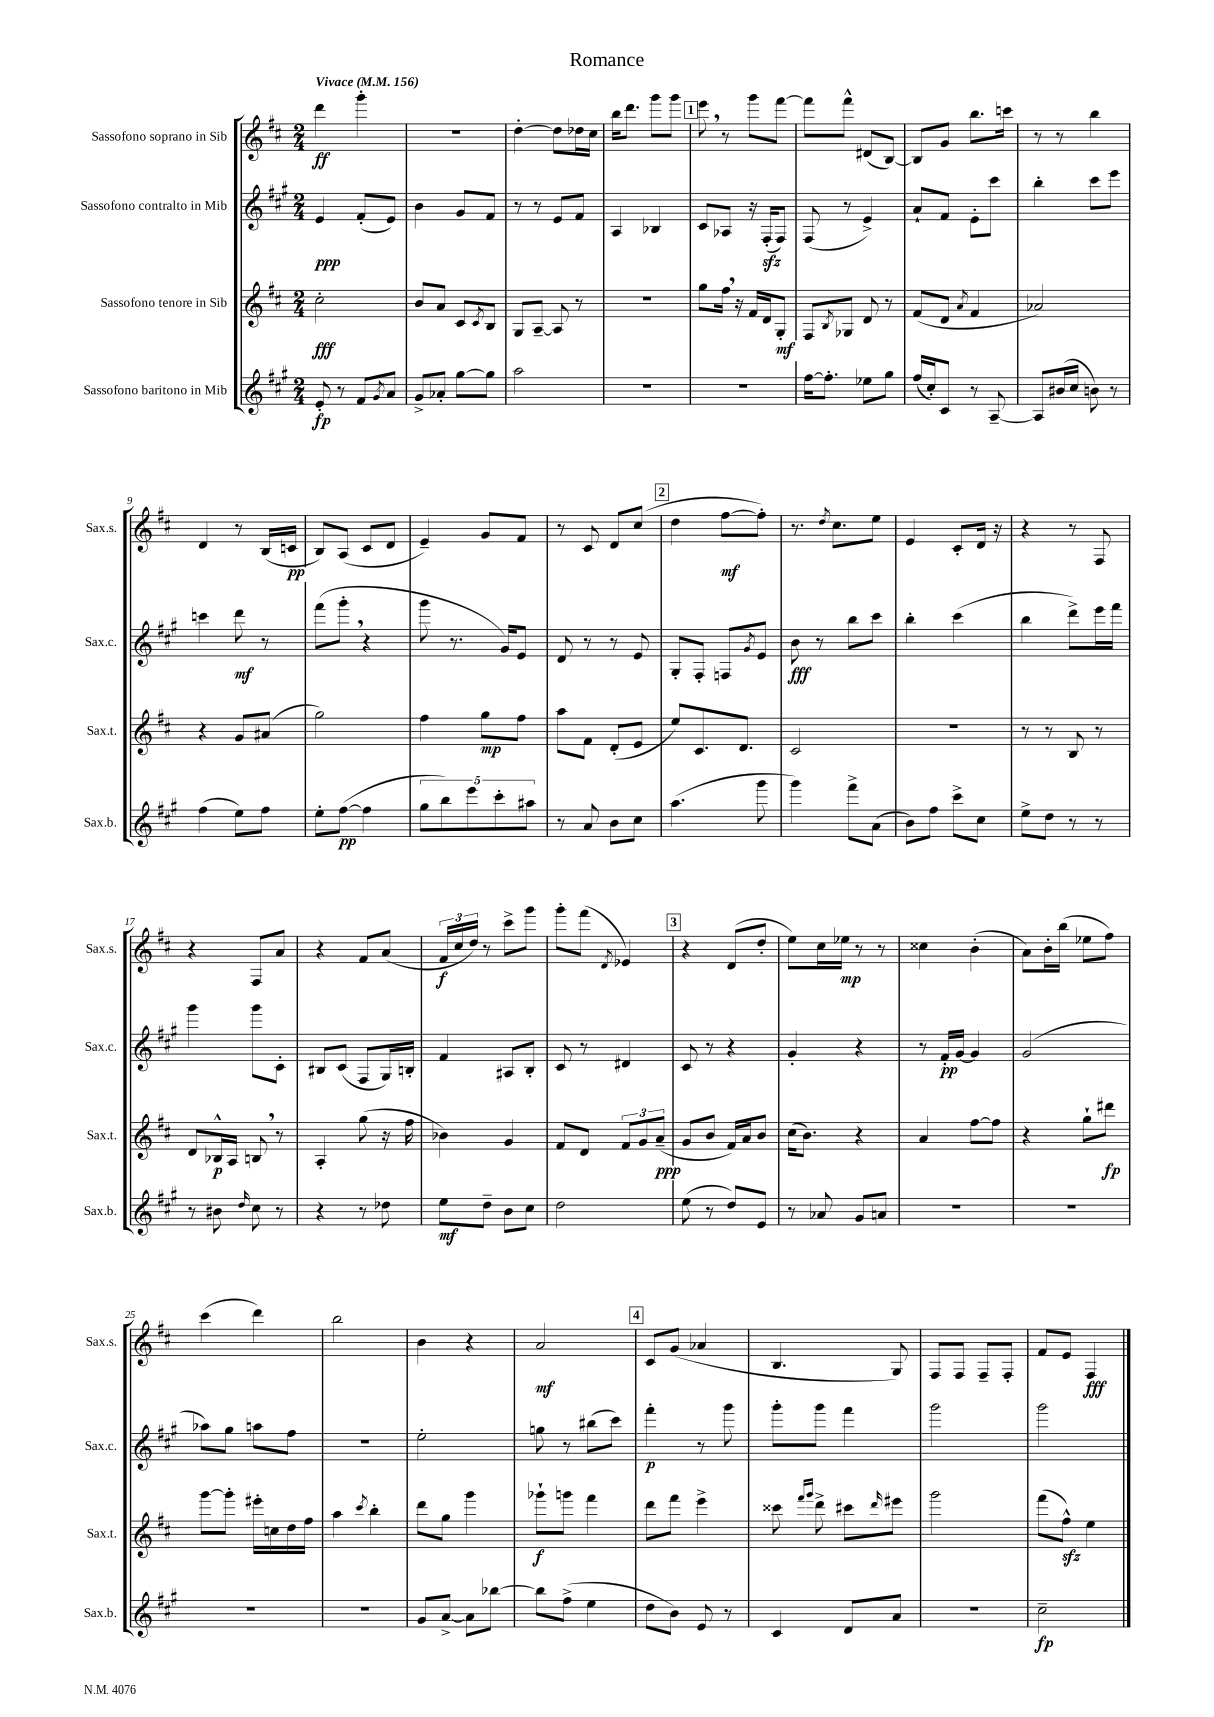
\header { title = "Romance" }
<<
\new StaffGroup <<
\new Staff = "s0" \with { instrumentName = "Sassofono soprano in Sib" shortInstrumentName = "Sax.s." } {
    \clef treble \key d \major \numericTimeSignature \time 2/4 \tempo "Vivace" 4 = 156
    d'''4\ff g'''4-. |
    R2 |
    d''4~-. d''8 des''16 cis''16 |
    b''16 d'''8. g'''8 g'''8 |
    \mark \markup { \box "1" } e'''8 \breathe r8 g'''8 fis'''8~ |
    fis'''8 fis'''8-^ dis'8( b8~) |
    b8 g'8 b''8. c'''16 |
    r8 r8 b''4 |
    d'4 r8 b16( c'16\pp |
    b8) a8( cis'8 d'8 |
    e'4--) g'8 fis'8 |
    r8 cis'8 d'8 cis''8( |
    \mark \markup { \box "2" } d''4 fis''8~\mf fis''8-.) |
    r8. \acciaccatura { d''8 } cis''8. e''8 |
    e'4 cis'8-. d'16 r16 |
    r4 r8 fis8 |
    r4 fis8 a'8 |
    r4 fis'8 a'8( |
    \tuplet 3/2 { fis'16\f cis''16 d''16) } r8 cis'''8-> g'''8 |
    g'''8-. fis'''8( \acciaccatura { d'8 } ees'4) |
    \mark \markup { \box "3" } r4 d'8( d''8-. |
    e''8) cis''16 ees''16\mp r8 r8 |
    cisis''4 b'4-.( |
    a'8) b'16-. b''16( ees''8 fis''8) |
    cis'''4( d'''4) |
    b''2 |
    b'4 r4 |
    a'2\mf |
    \mark \markup { \box "4" } cis'8 g'8( aes'4 |
    b4. g8) |
    fis8 fis8 fis8-- fis8-. |
    fis'8 e'8 fis4\fff \bar "|." |
}
\new Staff = "s1" \with { instrumentName = "Sassofono contralto in Mib" shortInstrumentName = "Sax.c." } {
    \clef treble \key a \major \numericTimeSignature \time 2/4
    e'4\ppp fis'8-.( e'8) |
    b'4 gis'8 fis'8 |
    r8 r8 e'8 fis'8 |
    a4 bes4 |
    \mark \markup { \box "1" } cis'8 aes8 r16 fis16-.\sfz( fis8) |
    fis8( r8 e'4->) |
    a'8-! fis'8 e'8-. cis'''8 |
    b''4-. cis'''8 e'''8 |
    c'''4 d'''8\mf r8 |
    fis'''8( gis'''8-. \breathe r4 |
    gis'''8 r8. gis'16) e'8 |
    d'8 r8 r8 e'8 |
    \mark \markup { \box "2" } gis8-. fis8-. f8 \acciaccatura { gis'8 } e'8 |
    b'8\fff r8 b''8 cis'''8 |
    b''4-. cis'''4( |
    b''4 d'''8->) e'''16 fis'''16 |
    gis'''4 gis'''8 cis'8-. |
    bis8 cis'8( fis8 gis16) b16-. |
    fis'4 ais8 b8-. |
    cis'8 r8 dis'4 |
    \mark \markup { \box "3" } cis'8 r8 r4 |
    gis'4-. r4 |
    r8 fis'16-.\pp gis'16~ gis'4 |
    gis'2( |
    aes''8) gis''8 a''8 fis''8 |
    r2 |
    e''2-. |
    g''8 r8 bis''8( cis'''8) |
    \mark \markup { \box "4" } fis'''4-.\p r8 gis'''8 |
    gis'''8-. gis'''8 fis'''4 |
    gis'''2 |
    gis'''2 \bar "|." |
}
\new Staff = "s2" \with { instrumentName = "Sassofono tenore in Sib" shortInstrumentName = "Sax.t." } {
    \clef treble \key d \major \numericTimeSignature \time 2/4
    cis''2-.\fff |
    b'8 a'8 cis'8 \acciaccatura { cis'8 } b8 |
    g8 a8~-- a8 r8 |
    R2 |
    \mark \markup { \box "1" } g''8 fis''16 \breathe r16 fis'16 d'16 g8-.\mf |
    fis8 \acciaccatura { b8 } ges8 d'8 r8 |
    fis'8( d'8 \acciaccatura { a'8 } fis'4 |
    aes'2) |
    r4 g'8 ais'8( |
    g''2) |
    fis''4 g''8\mp fis''8 |
    a''8 fis'8 d'8-.( e'8 |
    \mark \markup { \box "2" } e''8) cis'8. d'8. |
    cis'2 |
    r2 |
    r8 r8 b8 r8 |
    d'8 bes16-^\p a16 b8 \breathe r8 |
    a4-. g''8( r16 fis''16 |
    bes'4) g'4 |
    fis'8 d'8 \tuplet 3/2 { fis'8 g'8 a'8--\ppp( } |
    \mark \markup { \box "3" } g'8 b'8 fis'16) a'16 b'8 |
    cis''16( b'8.) r4 |
    a'4 fis''8~ fis''8 |
    r4 g''8-! dis'''8\fp |
    g'''8~ g'''8-. eis'''16-. c''16 d''16 fis''16 |
    a''4 \acciaccatura { cis'''8 } b''4-. |
    d'''8 g''8 g'''4 |
    ges'''8-!\f g'''8 fis'''4 |
    \mark \markup { \box "4" } d'''8 fis'''8 e'''4-> |
    cisis'''8 \grace { fis'''16 g'''16 } d'''8-> cis'''8 \grace { d'''16 } eis'''8 |
    g'''2 |
    fis'''8( fis''8-^\sfz) e''4 \bar "|." |
}
\new Staff = "s3" \with { instrumentName = "Sassofono baritono in Mib" shortInstrumentName = "Sax.b." } {
    \clef treble \key a \major \numericTimeSignature \time 2/4
    e'8-.\fp r8 fis'8 \acciaccatura { gis'8 } a'8 |
    gis'8-> aes'8-. gis''8~ gis''8 |
    a''2 |
    r2 |
    \mark \markup { \box "1" } r2 |
    fis''16~ fis''8.-. ees''8 gis''8 |
    fis''16( cis''16-.) cis'8 r8 a8~-- |
    a8 bis'16( cis''16 b'8) r8 |
    fis''4( e''8) fis''8 |
    e''8-. fis''8~\pp( fis''4 |
    \tuplet 5/4 { gis''8 b''8) e'''8 cis'''8-. ais''8 } |
    r8 a'8 b'8 cis''8 |
    \mark \markup { \box "2" } a''4.( gis'''8 |
    gis'''4) fis'''8-> a'8( |
    b'8) fis''8 cis'''8-> cis''8 |
    e''8-> d''8 r8 r8 |
    r8 bis'8 \grace { d''16 } cis''8 r8 |
    r4 r8 des''8 |
    e''8\mf d''8-- b'8 cis''8 |
    d''2 |
    \mark \markup { \box "3" } e''8( r8 d''8) e'8 |
    r8 aes'8 gis'8 a'8 |
    R2 |
    R2 |
    R2 |
    R2 |
    gis'8 a'8~-> a'8 bes''8~ |
    bes''8 fis''8->( e''4 |
    \mark \markup { \box "4" } d''8 b'8) e'8 r8 |
    cis'4 d'8 a'8 |
    R2 |
    cis''2--\fp \bar "|." |
}
>>
>>
